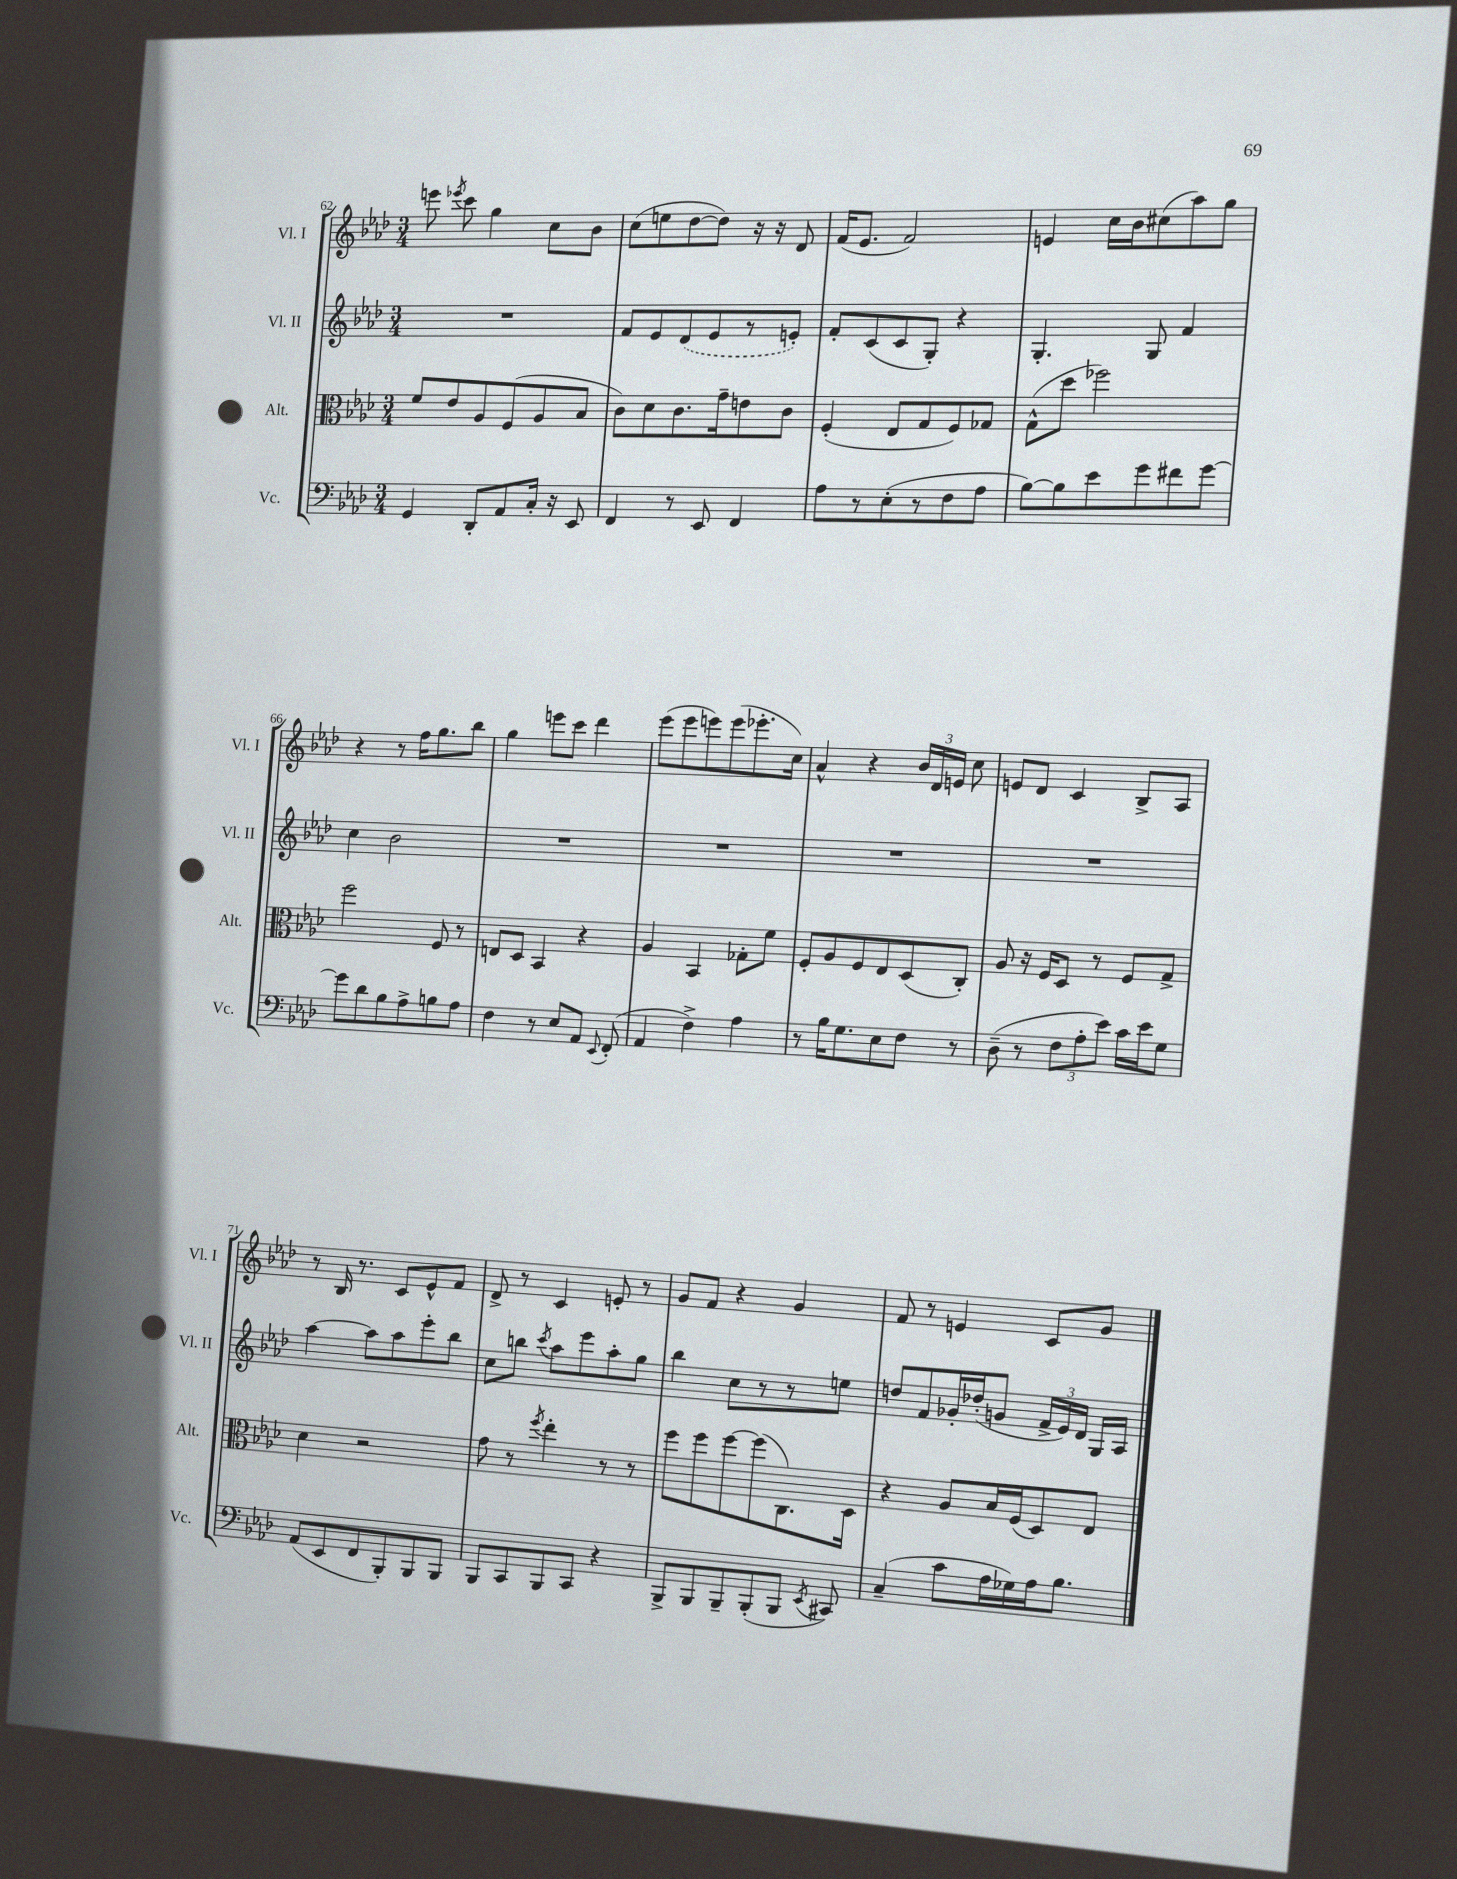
<<
\new StaffGroup <<
\new Staff = "s0" \with { instrumentName = "Vl. I" shortInstrumentName = "Vl. I" } {
    \clef treble \key aes \major \numericTimeSignature \time 3/4
    \autoBeamOff e'''8 \acciaccatura { ees'''8 } c'''8 g''4 c''8[ bes'8] |
    c''8[( e''8 des''8~ des''8]) r16 r16 des'8 |
    f'16[( ees'8.] f'2) |
    e'4 c''16[ bes'16 cis''8( aes''8) g''8] |
    r4 r8 f''16[ g''8. bes''8] |
    g''4 e'''8[ c'''8] des'''4 |
    ees'''8[( ees'''8 e'''8) e'''8( ees'''8.-. c''16]) |
    aes'4-^ r4 \tuplet 3/2 { bes'16[ des'16 e'16] } c''8 |
    e'8[ des'8] c'4 bes8[-> aes8] |
    r8 bes16 r8. c'8[ ees'8-^ f'8] |
    des'8-> r8 c'4 e'8-. r8 |
    g'8[ f'8] r4 g'4 |
    f'8 r8 e'4 c'8[ g'8] \bar "|." |
}
\new Staff = "s1" \with { instrumentName = "Vl. II" shortInstrumentName = "Vl. II" } {
    \clef treble \key aes \major \numericTimeSignature \time 3/4
    \autoBeamOff R2. |
    f'8[ ees'8 \once \slurDashed des'8( ees'8 r8 e'8]-.) |
    f'8[-. c'8( c'8 g8]-.) r4 |
    g4.-. g8 f'4 |
    c''4 bes'2 |
    R2. |
    R2. |
    R2. |
    R2. |
    aes''4~ aes''8[ aes''8 ees'''8-. bes''8] |
    c''8[ b''8] \acciaccatura { c'''8 } aes''8[ ees'''8 aes''8-. g''8] |
    bes''4 c''8[ r8 r8 e''8] |
    d''8[ f'8 ges'16-. des''16-.( g'8] \tuplet 3/2 { f'16[-> ees'16) des'16] } g16[ aes16] \bar "|." |
}
\new Staff = "s2" \with { instrumentName = "Alt." shortInstrumentName = "Alt." } {
    \clef alto \key aes \major \numericTimeSignature \time 3/4
    \autoBeamOff f'8[ ees'8 aes8 f8( aes8 bes8] |
    c'8[) des'8 c'8. g'16-- e'8 c'8] |
    f4-.( ees8[ g8 f8) ges8] |
    g8[-^( des''8] fes''2) |
    f''2 f8 r8 |
    e8[ des8] bes,4 r4 |
    aes4 bes,4 ges8[-. f'8] |
    f8[-. aes8 f8 ees8 des8( c8]-.) |
    aes8 r16 f16[ des8] r8 f8[ g8]-> |
    des'4 r2 |
    g'8 r8 \acciaccatura { f''8 } ees''4-. r8 r8 |
    f''8[ f''8 f''8~ f''8( c8.) des16] |
    r4 aes8[ bes16 f16( des8) ees8] \bar "|." |
}
\new Staff = "s3" \with { instrumentName = "Vc." shortInstrumentName = "Vc." } {
    \clef bass \key aes \major \numericTimeSignature \time 3/4
    \autoBeamOff g,4 des,8[-. aes,8 c16]-. r16 ees,8 |
    f,4 r8 ees,8 f,4 |
    aes8[ r8 ees8-.( r8 f8 aes8] |
    bes8[~) bes8 ees'8 g'8 fis'8 g'8]~ |
    g'8[ des'8 bes8 aes8-> b8 aes8] |
    f4 r8 ees8[ aes,8] \appoggiatura { ees,8 } f,8-.( |
    aes,4 f4->) aes4 |
    r8 bes16[ g8. ees8 f8] r8 |
    des8--( r8 \tuplet 3/2 { f8[ aes8-. ees'8]) } c'16[ ees'16 g8] |
    aes,8[( ees,8 f,8 bes,,8-.) bes,,8 bes,,8] |
    bes,,8[ c,8 bes,,8 c,8] r4 |
    bes,,8[-> bes,,8 bes,,8-- bes,,8-.( bes,,8] \acciaccatura { ees,8 } cis,8) |
    c4--( c'8[ aes16 ges16) aes16 bes8.] \bar "|." |
}
>>
>>
\layout { \context { \Score currentBarNumber = #62 } }
